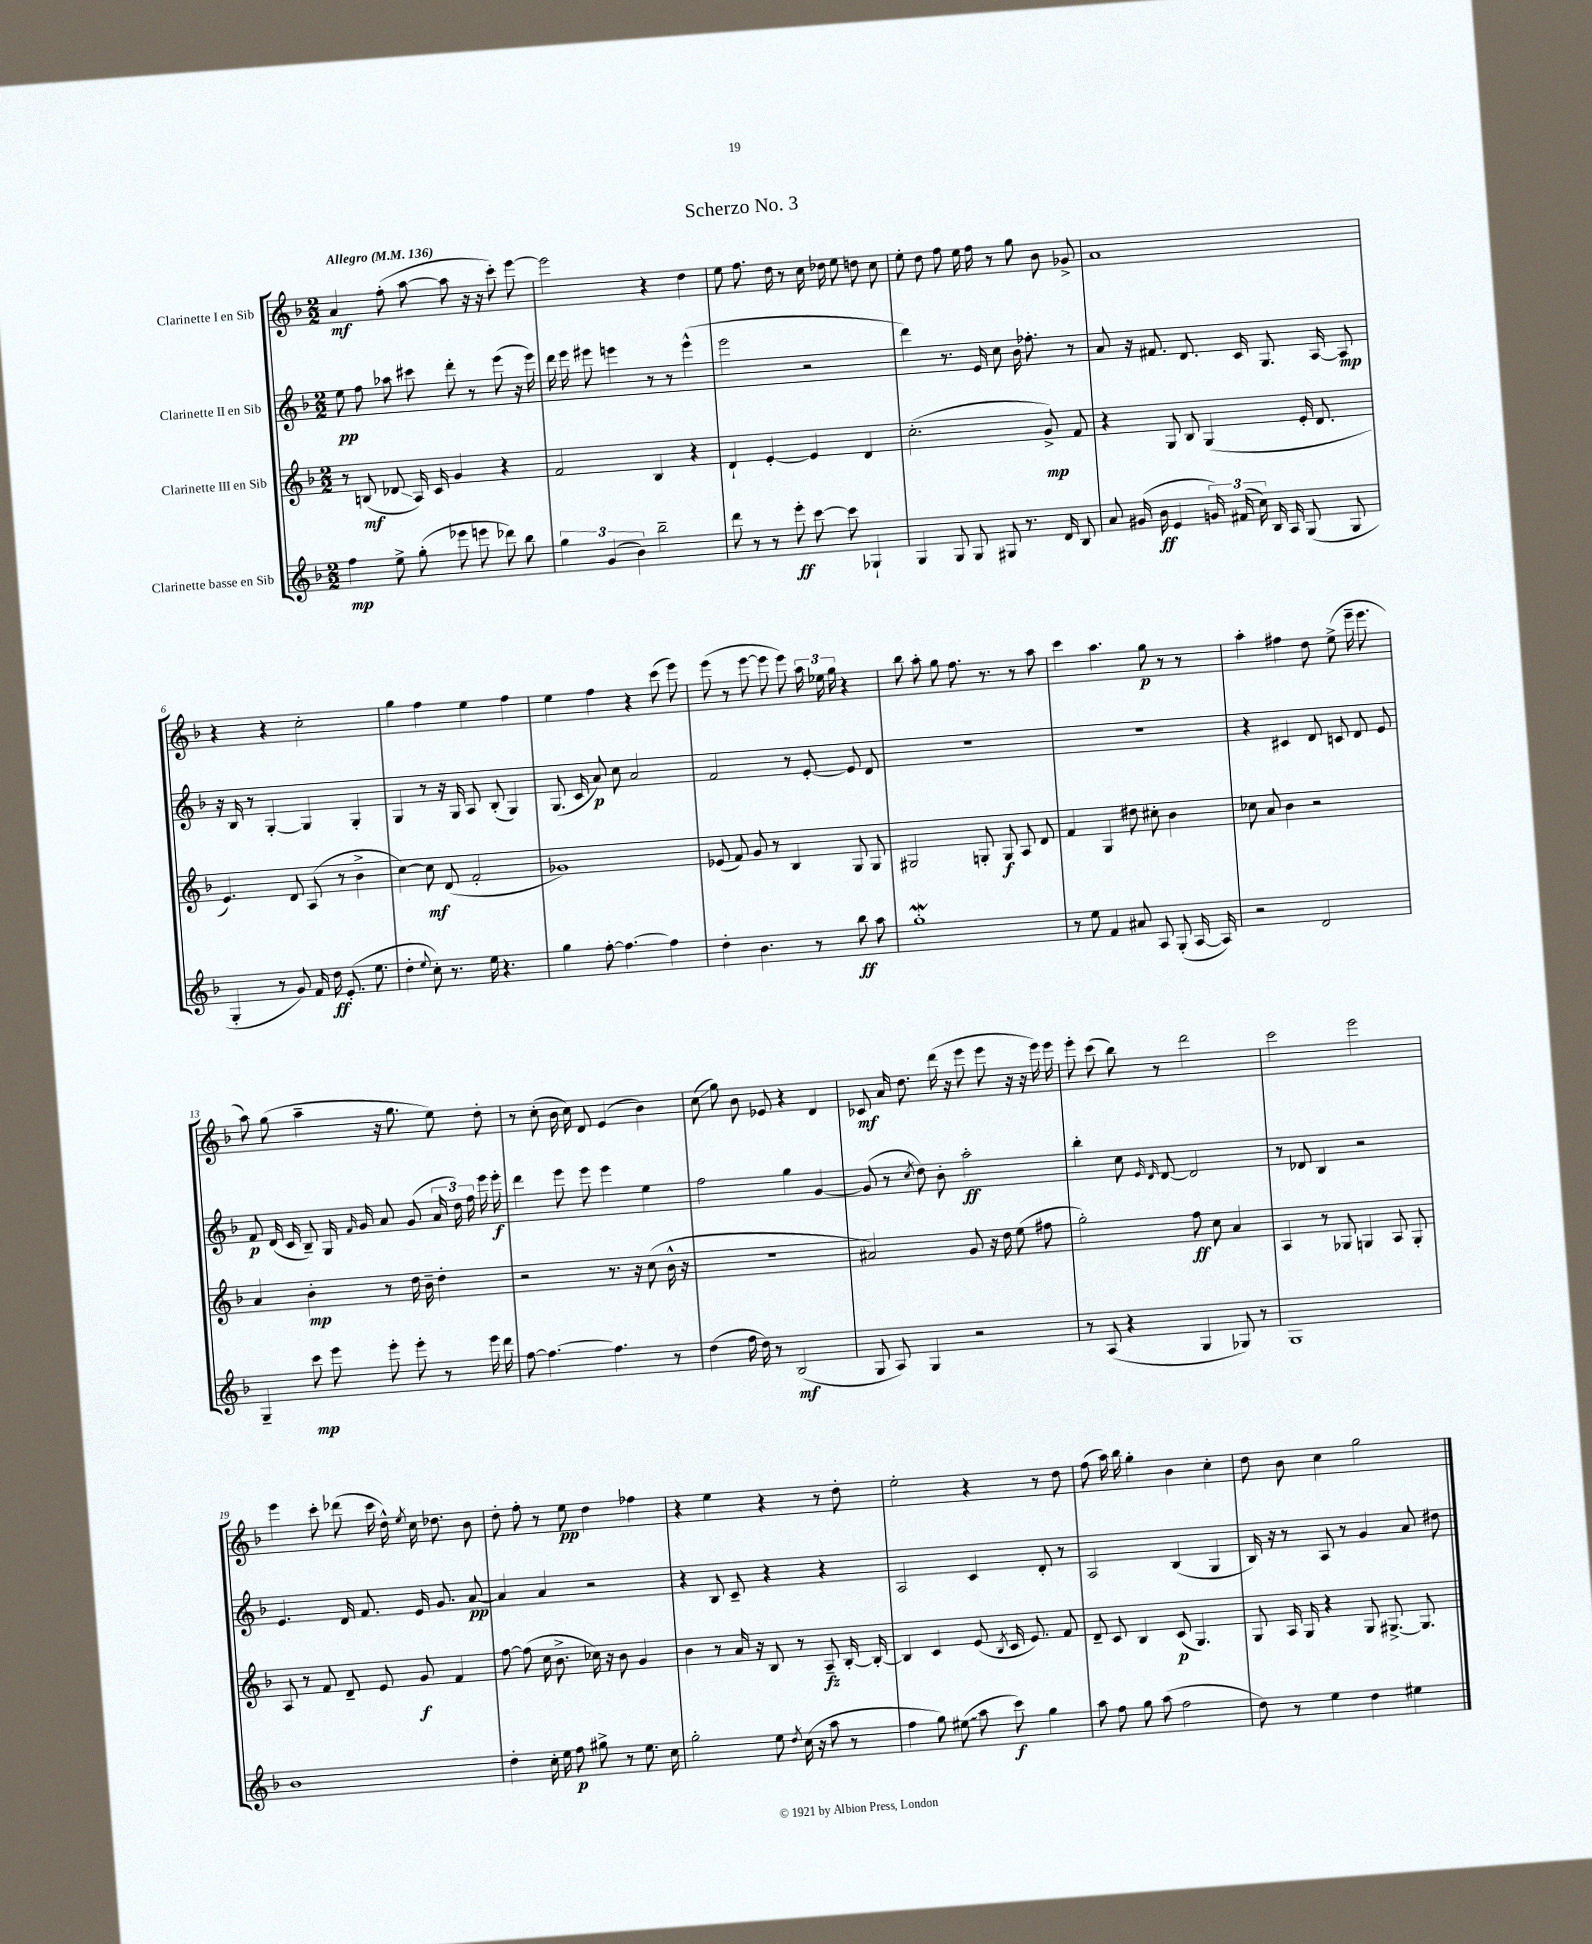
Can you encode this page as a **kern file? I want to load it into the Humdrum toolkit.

**kern	**kern	**kern	**kern
*staff4	*staff3	*staff2	*staff1
*clefG2	*clefG2	*clefG2	*clefG2
*k[b-]	*k[b-]	*k[b-]	*k[b-]
*M2/2	*M2/2	*M2/2	*M2/2
*MM136	*MM136	*MM136	*MM136
4ff	8r	8ee	4a
.	(8B	8ff	.
8ee^	8d-	8aa-	(8ff'
(8gg'	16A)	8ccc#	[8aa
.	16c	.	.
8eee-	4g	8ddd'	8aa]
8eee	.	8r	16r
.	.	.	16r
8ddd-)	4r	(8eee	8ccc')
8bb-	.	16r	[8eee
.	.	16eee)	.
=	=	=	=
6gg	2f	16ddd	2eee]
.	.	16eee	.
.	.	8eee#	.
(6g	.	.	.
.	.	4eee	.
6b-)	.	.	.
2bb-~	4B-	8r	4r
.	.	8r	.
.	4r	(4eee^^	4dd
=	=	=	=
8ddd	4d`	2eee	8ee
8r	.	.	8.ff
8r	[4e'	.	.
.	.	.	16dd
8eee'	.	.	8r
[8ccc	4e]	2r	16cc
.	.	.	16dd-
8ccc]	.	.	8ee
4G-`	4d	.	8dd
.	.	.	8cc
=	=	=	=
4G	(2.cc'	4ddd)	8ee'
.	.	.	8dd
8G	.	8.r	8ff
8G	.	.	16ee
.	.	16e	16ff
8G#	.	8cc	8r
8.r	.	16b-	8gg
.	.	8.ff-'	.
.	8g^)	.	8b-
16d	.	.	.
8B-	8f	8r	8g-^
=	=	=	=
8a	4r	8a	1a
(16g#	.	16r	.
16b-	.	8.f#	.
4e	8G	.	.
.	8B-	8.d	.
24g)	(4G	.	.
(24f#	.	.	.
.	.	16c	.
24cc)	.	.	.
16B-	.	8.G	.
16A	.	.	.
(8G	16e'	.	.
.	8.d	[16A	.
8G	.	8A]	.
=	=	=	=
4G'	4.e)	16r	4r
.	.	16B-	.
.	.	8r	.
8r	.	[4G'	4r
8g)	8d	.	.
16f	(8A	4G]	2cc'
16dd	.	.	.
(8.e'	8r	.	.
.	4b-^	4G'	.
8.ee	.	.	.
=	=	=	=
4dd'	[4cc)	4G	4gg
8qqee	.	.	.
8cc')	8cc]	8r	4ff
8.r	(8d	16r	.
.	.	16G	.
.	2f'	8A	4ee
16ee	.	.	.
4.r	.	(8B-'	.
.	.	4G)	4ff
=	=	=	=
4gg	1g-)	(8.G	4ee
.	.	16c	.
[8ff'	.	8a)	4ff
4.ff_	.	8cc	.
.	.	2a	4r
4ff]	.	.	(8ccc
.	.	.	8eee)
=	=	=	=
4dd'	(8e-	2f	(8eee
.	8f)	.	8r
4.b-	8g	.	[8eee
.	8r	.	8eee]
.	4B-	8r	8eee)
8r	.	[8e'	24aa
.	.	.	24ee-
.	.	.	24gg
8bb-	8G	8e]	4r
8aa	8G	8d	.
=	=	=	=
1gg'	2G#	1r	8bb-
.	.	.	8aa'
.	.	.	8gg
.	.	.	8.ff
.	8G'	.	.
.	.	.	8.r
.	8G	.	.
.	8A	.	8r
.	8d	.	8aa
=	=	=	=
8r	4f	1r	4ccc
8ee	.	.	.
4f	4G	.	4.aa
8a#	8dd#	.	.
8A	8cc#'	.	8gg
(8G'	4b-	.	8r
[16A	.	.	8r
16A])	.	.	.
=	=	=	=
2r	8cc-	4r	4aa'
.	8a	.	.
.	4b-	4c#	4ff#
2d	2r	8d	8dd
.	.	8c	(8ee^
.	.	8d	16eee~
.	.	.	8.eee
.	.	8e	.
=	=	=	=
4G~	4a	8f	8aa)
.	.	(16d	(8gg
.	.	16c	.
8ccc	4b-'	8B-~)	4aa~
8eee	.	16G	.
.	.	16qqf	.
.	.	16g	.
8eee'	8r	8a	16r
.	.	.	8.gg
8eee'	16dd	(8g	.
.	16b-~	.	.
8r	4dd'	24a	8ee)
.	.	24dd)	.
.	.	24ff	.
16eee	.	16eee	8dd'
16ddd	.	16eee'	.
=	=	=	=
[8ff	2r	4ddd	8r
4.ff_	.	.	(8cc'
.	.	8eee	16b-
.	.	.	16cc)
.	.	8eee	8d
4.ff]	8.r	4eee	(4e
.	16r	.	.
.	(8cc	4ee	4b-)
8r	16b-^^	.	.
.	16r	.	.
=	=	=	=
(4dd	1r	2ff	(8cc
.	.	.	8gg)
16ff	.	.	8b-
16dd)	.	.	.
8r	.	.	8e-
(2B-	.	4gg	4r
.	.	[4g	4d
=	=	=	=
8G	2a#)	(8g]	8c-
8A)	.	8r	16a
.	.	.	8.dd
.	.	8qcc	.
4G	.	8dd)	.
.	.	8b-'	(16ddd
.	.	.	16r
2r	8g	2aa'	8eee
.	16r	.	8eee
.	16dd	.	.
.	(8ee	.	16r
.	.	.	16r
.	8ff#	.	16eee)
.	.	.	16eee
=	=	=	=
8r	2gg')	4bb-'	8eee'
(8A	.	.	(8ccc
4r	.	8cc	8bb-)
.	.	16qqe	.
.	.	16qqd	.
.	.	[8d	8r
4G	8ff	2d]	2ddd
.	8cc	.	.
8G-)	4a	.	.
8r	.	.	.
=	=	=	=
1G	4A	8r	2ccc
.	.	8d-	.
.	8r	4B-	.
.	8G-	.	.
.	4G	2r	2eee
.	8A	.	.
.	8G'	.	.
=	=	=	=
1b-	8A	4.e	4eee
.	8r	.	.
.	8f	.	8ccc'
.	8d~	16d	(8ddd-
.	.	8.f	.
.	8e	.	16ccc
.	.	.	16dd^^)
.	.	.	8qee
.	8g	16e	16cc
.	.	8.g	8.dd-
.	4f	.	.
.	.	[8a	8b-
=	=	=	=
4dd'	[8ff	4a]	8dd'
.	(8ff]	.	8ff'
16cc'	16cc	4a	8r
16ee	8.b-^	.	.
8ff	.	.	8ee
8gg#^	16cc-)	2r	4dd
.	16r	.	.
8r	8b-	.	.
8.ee	4g	.	4ff-
16cc	.	.	.
=	=	=	=
2gg'	4b-	4r	4r
.	8r	8B-	4ee
.	16a	8c~	.
.	16r	.	.
8ee	8B-	4r	4r
8qdd	.	.	.
(16cc	8r	.	.
16r	.	.	.
8aa	8A~	4r	8r
8r	[16B-'	.	8dd'
.	16B-'_	.	.
=	=	=	=
4ff	4B-]	2A	2ee'
8gg)	4c	.	.
(8ee#	.	.	.
8aa	(8e	4c	4r
.	8qB-	.	.
8ccc)	16c	.	.
.	8.e)	.	.
4gg	.	8d'	8r
.	8f	8r	8dd
=	=	=	=
8aa	8d~	2A	(8ff
8ff	8c	.	16aa)
.	.	.	16bb-
8gg	4B-	.	4gg'
(8aa	.	.	.
2ff	(8c	(4B-	4b-
.	4.G)	.	.
.	.	4G	4cc'
=	=	=	=
8dd)	8G	16B-)	8dd
.	.	16r	.
8r	16A	8r	8b-
.	16G	.	.
4ee	4r	8A	4cc
.	.	8r	.
4dd	8G	4g	2gg
.	[8.G#^	.	.
4ee#	.	8a	.
.	8.G#]	.	.
.	.	8dd#	.
==	==	==	==
*-	*-	*-	*-
